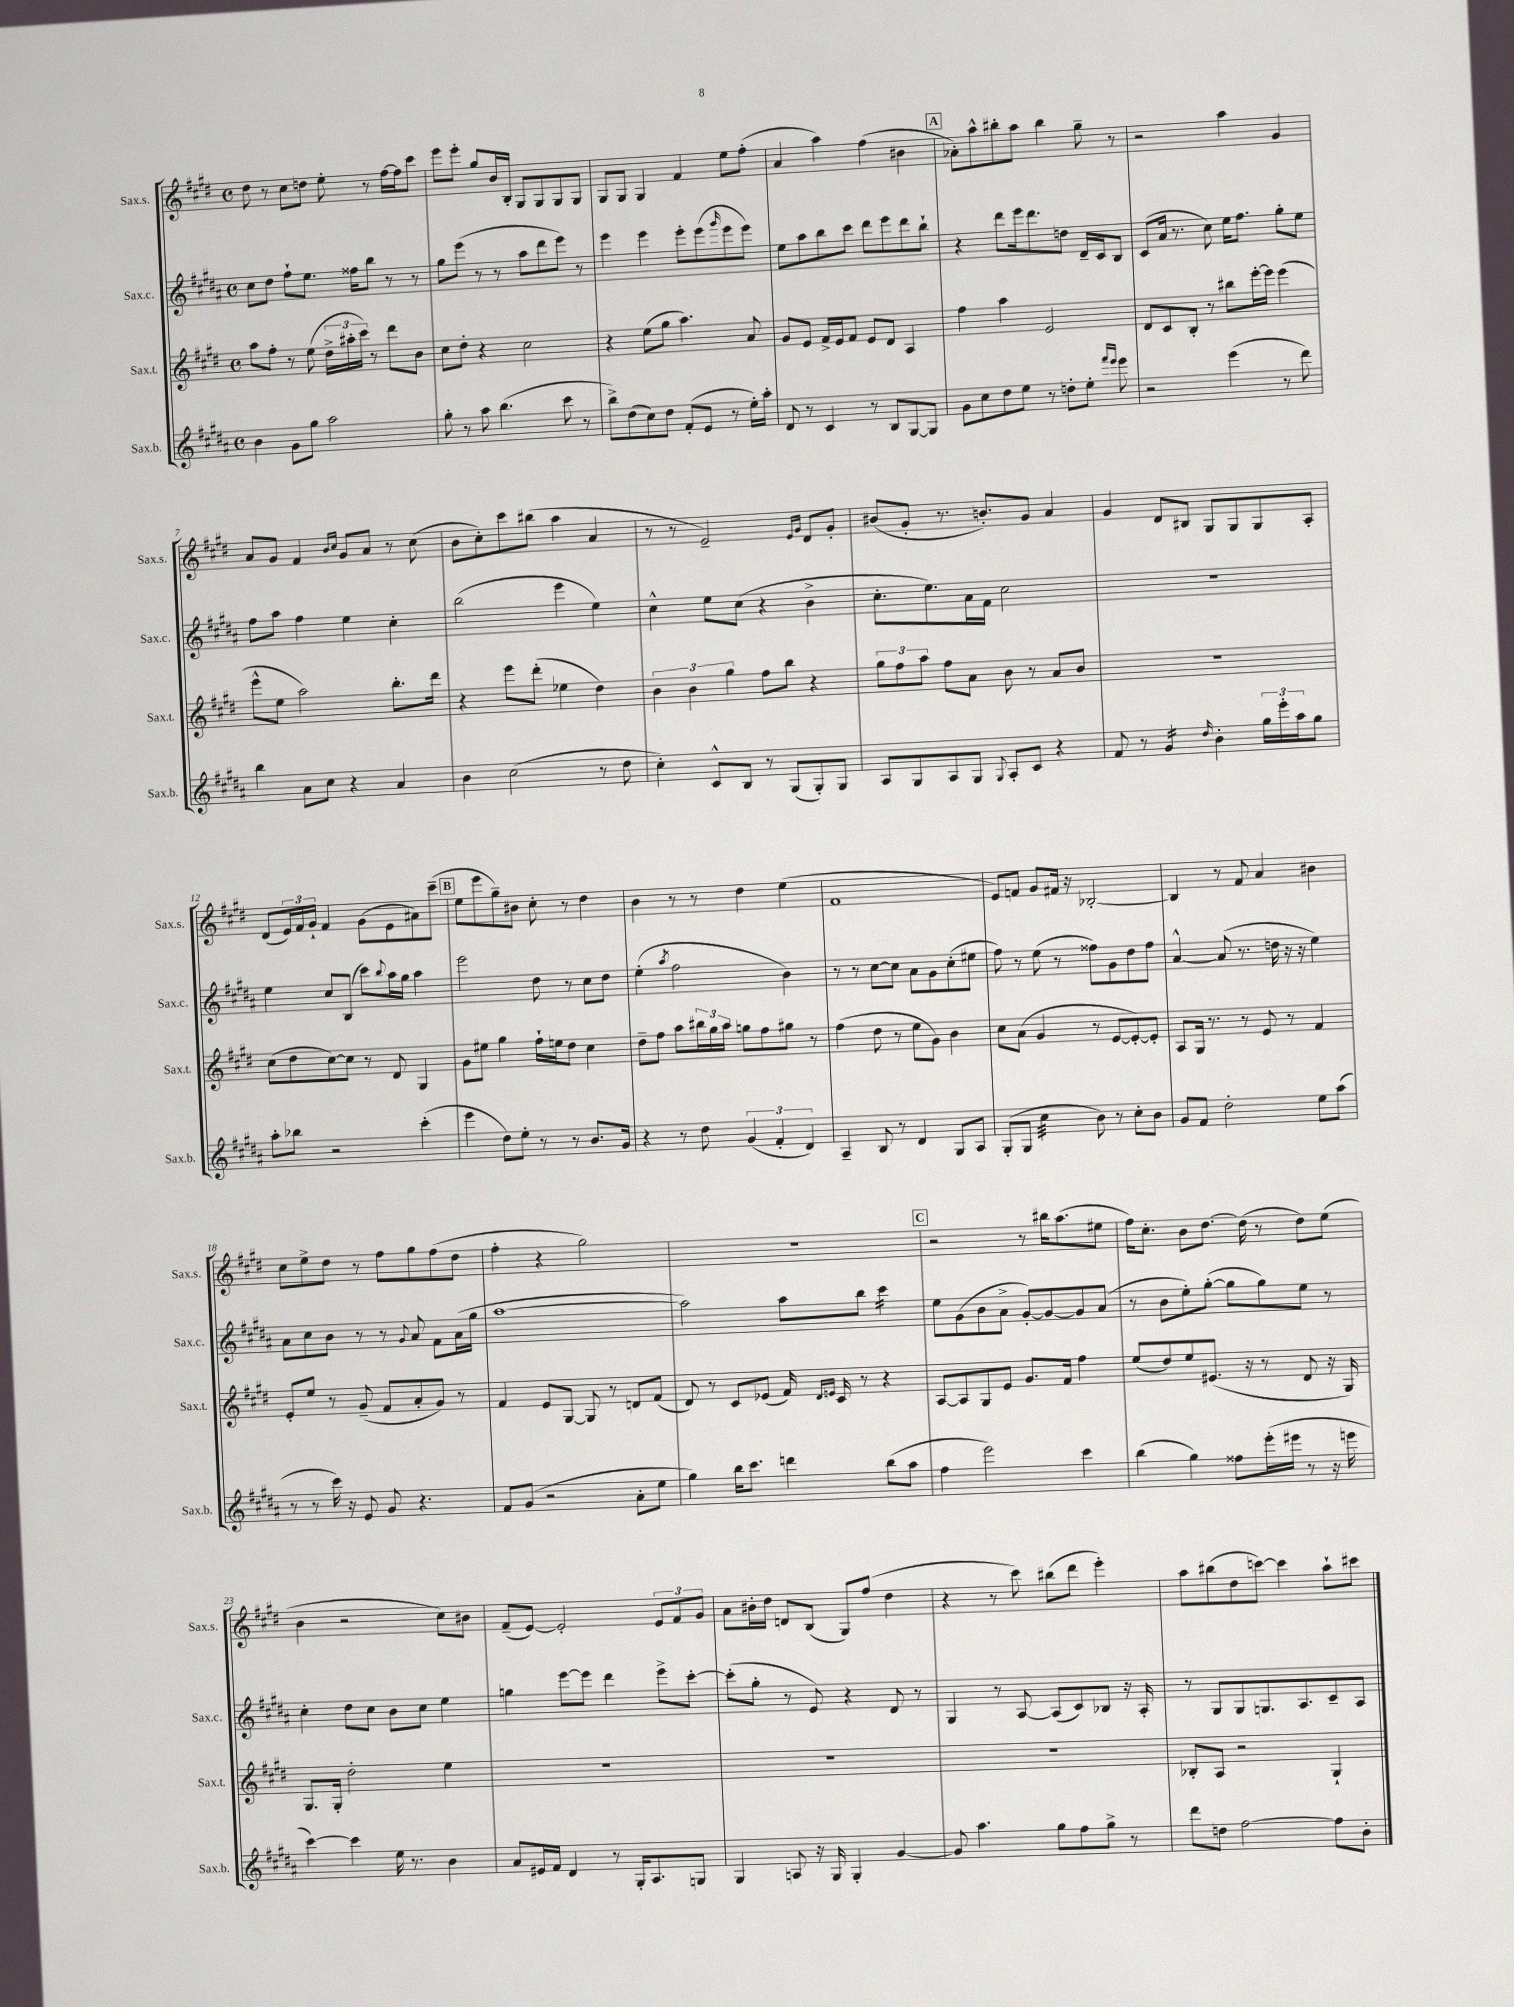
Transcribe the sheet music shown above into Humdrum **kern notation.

**kern	**kern	**kern	**kern
*part4	*part3	*part2	*part1
*staff4	*staff3	*staff2	*staff1
*I"Sax.b.	*I"Sax.t.	*I"Sax.c.	*I"Sax.s.
*I'Sax.b.	*I'Sax.t.	*I'Sax.c.	*I'Sax.s.
*clefG2	*clefG2	*clefG2	*clefG2
*k[f#c#g#d#a#]	*k[f#c#g#d#]	*k[f#c#g#d#a#]	*k[f#c#g#d#]
*M4/4	*M4/4	*M4/4	*M4/4
*met(c)	*met(c)	*met(c)	*met(c)
=1	=1	=1	=1
4b\	8aa\L	8cc#\L	8dd#\
.	8ff#'\J	8dd#\J	8r
8g#\L	8r	8ff#`\L	8cc#\L
8gg#\J	(8ee\	8.ee\J	8ddn\J
2aa#\	24dd#^\LL	.	8ee'\
.	24aa#X'\	.	.
.	.	16ff##X\KL	.
.	24ccc#\JJ)	.	.
.	8r	8bb\J	8r
.	8ddd#\L	8r	[16ff#\LL
.	.	.	16ff#\J]
.	8b\J	8r	8ccc#\J
=2	=2	=2	=2
8gg#'\	8cc#\L	8gg#\L	8eee\L
8r	8dd#'\J	(8eee\J	8eee'\J
8aa#\	4r	8r	8gg#/L
(4.bb\	.	8r	16b/L
.	.	.	16B'/JJ
.	2cc#\	8aa#\L	8G#/L
.	.	8ddd#\	8G#/
8ccc#\	.	8eee\J)	8G#/
8r	.	8r	8G#/J
=3	=3	=3	=3
8bb^\L)	4r	4eee\	8G#/L
(8dd#\	.	.	8G#/J
8cc#\)	(8ee\L	4eee\	4G#/
8dd#\J	8gg#\J	.	.
(8f#'/L	4.aa\)	8eee'\L	4f#/
8e/J	.	(8eee\	.
.	.	16qqggg#/	.
8r	.	8eee\	8ee\L
16ee'\LL)	8a/	8eee\J)	(8ff#'\J
16aa#'\JJ	.	.	.
=4	=4	=4	=4
8d#/	8g#/L	8ee\L	4a/
8r	8e/J	8aa#\	.
4c#/	16f#^/LL	8bb\	4aa\)
.	16e/J	.	.
.	8f#/J	8ccc#\J	.
8r	8e/L	8ddd#\L	(4ff#\
8B/L	8d#/J	8eee\	.
[8G#/	4A/	8ddd#\	4b#X\
8G#/J]	.	8bb`\J	.
!!LO:REH:place=s1:t=A
=5	=5	=5	=5
8g#\L	4ff#\	4r	8a-X'\L)
8cc#\	.	.	8aa^^\
8dd#\	4aa\	8ddd#\L	8bb#X'\
8ee\J	.	16eee\k	8aa\J
.	.	8.ddd#\	.
8r	2e/	.	4bb#\
8ddn'\L	.	8ddn\J	.
8ee'\J	.	16d#~/LL	8gg#~\
.	.	16c#/J	.
16qqfff#/LL	.	.	.
16qqeee/JJ	.	.	.
8eee\	.	8B/J	8r
=6	=6	=6	=6
2r	8d#/L	(8c#/L	2r
.	8c#/	16a#/Jk	.
.	.	8.r	.
.	8B'/J	.	.
.	8r	8cc#\)	.
(4eee\	8bb#X\L	16ee\KL	4aa\
.	.	8.ff#\J	.
.	[16eee'\L	.	.
.	16eee\JJ]	.	.
8r	(4eee\	8gg#'\L	4g#/
8ddd#\)	.	8ee\J	.
!!LO:LB:g=z
=7	=7	=7	=7
4bb\	8eee^^\L	8ff#\L	8a/L
.	8ee\J	8aa#\J	8g#/J
8a#\L	2aa\)	4ff#\	4f#/
8cc#\J	.	.	.
.	.	.	16qqb/LL
.	.	.	16qqcc#/JJ
4r	.	4ee\	8g#/L
.	.	.	8a/J
4a#/	8.bb'\L	4cc#'\	8r
.	.	.	(8cc#\
.	16ddd#\Jk	.	.
=8	=8	=8	=8
4b\	4r	(2bb\	8b\L
.	.	.	8cc#'\)
(2cc#\	8eee\L	.	8ccc#\
.	(8ddd#'\J	.	(8bb#X\J
.	4ee-X\	4eee\	4aa\
8r	4dd#\)	4ee\)	4a/
8dd#\	.	.	.
=9	=9	=9	=9
4cc#'\)	6b\	4cc#^^\	8r
.	.	.	8r
.	6b\	.	.
8c#^^/L	.	8ee\L	2e~/)
.	6gg#\	.	.
8B/J	.	(8cc#\J	.
8r	8ff#\L	4r	.
(8G#/L	8bb\J	.	.
.	.	.	16qqe/LL
.	.	.	16qqg#/JJ
8G#'/)	4r	4b^\	8d#/L
8G#/J	.	.	8g#'/J
=10	=10	=10	=10
8A#/L	12gg#\L	8.cc#'\L	(8b#X/L
.	12ff#\	.	.
8G#/	.	.	8g#'/J
.	12aa\J	.	.
.	.	8.ee\)	.
8A#/	8ff#\L	.	8.r
8G#/J	8a\J	16a#\L	.
.	.	16f#\JJ	8.bn'/L)
8qqG#/	.	.	.
8A#'/L	8b\	2cc#\	.
8c#/J	8r	.	8g#/J
4r	8a/L	.	4a/
.	8b/J	.	.
=11	=11	=11	=11
8f#/	1r	1r	4g#/
8r	.	.	.
*tremolo	*	*	*
16g#/LL	.	.	8d#/L
16g#/	.	.	.
16g#/	.	.	8B#X/J
16g#/JJ	.	.	.
*Xtremolo	*	*	*
16qqdd#/	.	.	.
4b'\	.	.	8G#/L
.	.	.	8G#/
24gg#\LL	.	.	8G#/
24eee'\	.	.	.
24aa#\J	.	.	.
8gg#\J	.	.	8A'/J
!!LO:LB:g=z
=12	=12	=12	=12
8aa#'\L	(8cc#\L	4ee\	(8d#/L
8bb-X\J	8dd#\	.	24e/L)
.	.	.	24f#/
.	.	.	24g#`/JJ
2r	[8cc#\)	8cc#/L	4f#/
.	8cc#\J]	(8B/J	.
.	8r	8ccc#\L)	(8g#\L
.	.	8qqbb/	.
.	8d#/	16aa#\L	8e\
.	.	16gg#\JJ	.
(4ccc#'\	4G#/	4aa#\	8a#X\)
.	.	.	(8ccc#~\J
!!LO:REH:place=s1:t=B
=13	=13	=13	=13
4eee\	8g#\L	2eee\	8ee\L
.	8ee#X\J	.	8eee\
8dd#\L)	4gg#\	.	8gg#~\)
8ee'\J	.	.	8b#X\J
8r	16ff#`\LL	8dd#\	8cc#'\
.	16een\J	.	.
8r	8dd#\J	8r	8r
8.b/L	4cc#\	8cc#\L	4dd#\
.	.	8dd#\J	.
16g#/Jk	.	.	.
=14	=14	=14	=14
4r	8dd#~\L	(4ee'\	4b\
.	8ff#\J	.	.
.	.	8qaa#/	.
8r	8aa\L	2ff#\	8r
8dd#\	24bb#X\L	.	8r
.	24gg#\	.	.
.	24aa\JJ	.	.
(6g#/	8ggn\L	.	4dd#\
.	8ff#\	.	.
6f#'/	.	.	.
.	8gg#X\J	4b\)	(4ee\
6d#/)	.	.	.
.	8r	.	.
=15	=15	=15	=15
4A#~/	(4ff#\	8r	1f#
.	.	8r	.
8B/	8dd#\	[8cc#\L	.
8r	8r	8cc#\J]	.
4d#/	8ee\L	8a#\L	.
.	8g#\J)	8g#\	.
8G#/L	4b\	(8cc#'\	.
8A#/J	.	8ee#X\J	.
=16	=16	=16	=16
(8G#'/L	8cc#\L	8ff#\)	8e/L)
8G#/J	(8a\J	8r	8fn/J
*tremolo	*	*	*
32cc#\LLL	4g#/	(8ee\	8g#/L
32cc#\	.	.	.
32cc#\	.	.	.
32cc#\	.	.	.
32cc#\	.	8r	16f#X/Jk
32cc#\	.	.	.
32cc#\	.	.	16r
32cc#\JJJ	.	.	.
*Xtremolo	*	*	*
8b\)	8r	8ff##X\L)	[2B-X'/
8r	[8e/L	8g#\	.
8cc#'\L	8e'/_)	8dd#\	.
8b\J	8e'/J]	8ff##\J	.
=17	=17	=17	=17
8g#/L	8A/L	[4a#^^/	4B-/]
8f#/J	16G#/Jk	.	.
.	8.r	.	.
2dd#'\	.	(8a#/]	8r
.	8r	8.r	8f#/
.	8e/	.	4a/
.	.	16ddn\	.
.	8r	16r	.
.	.	16r	.
8ee\L	4f#/	4ee\)	4b#X\
(8aa#\J	.	.	.
!!LO:LB:g=z
=18	=18	=18	=18
8r	8e'/L	8a#\L	8cc#\L
8r	8ee/J	8cc#\	8ee^\
16ccc#\)	8r	8b\J	8dd#\J
16r	.	.	.
8e/	(8g#~/	8r	8r
8g#/	8f#/L	8r	8ff#\L
.	.	8qqg#/	.
4.r	8a'/	8a#/	8gg#\
.	8g#/J)	8f#\L	(8ff#\
.	8r	(16a#\L	8dd#\J
.	.	16gg#\JJ	.
=19	=19	=19	=19
8f#/L	4f#/	[1aa#	4ff#'\
(8g#/J	.	.	.
2r	8e/L	.	4r
.	[8G#/J	.	.
.	8G#/]	.	2gg#\)
.	8r	.	.
8a#'\L	8dn/L	.	.
8ee\J	(8f#/J	.	.
=20	=20	=20	=20
4gg#\)	8d#/)	2aa#\])	1r
.	8r	.	.
16bb\KL	8c#/L	.	.
8.ccc#\J	.	.	.
.	(8e-X/J	.	.
4dddn\	16f#/)	8aa#\L	.
.	16qqd#/LL	.	.
.	16qqen/JJ	.	.
.	16c#/	.	.
.	8r	8bb\J	.
*	*	*tremolo	*
(8bb\L	4r	16ccc#\LL	.
.	.	16ccc#\	.
8aa#\J	.	16ccc#\	.
.	.	16ccc#\JJ	.
*	*	*Xtremolo	*
!!LO:REH:place=s1:t=C
=21	=21	=21	=21
4ff#\	[8A/L	8ee\L	2r
.	8A/]	(8g#\	.
2eee\)	8G#/	8b\	.
.	8e/J	8a#^\J	.
.	8.g#/L	[8g#'/L)	8r
.	.	8g#/_	16bb#X\KL
.	16f#/Jk	.	(8.aa\
4ccc#\	4ff#\	8g#/]	.
.	.	(8a#/J	8ee#X\J
=22	=22	=22	=22
(4bb\	(8ee/L	8r	16ff#\KL)
.	.	.	8.cc#'\J
.	8dd#/)	8b\L	.
4gg#\)	8ee/	8ee'\)	8b\L
.	(8.e#X/J	([8gg#'\J	[8.dd#\J
8ff##X\L	.	8gg#\L]	.
.	16r	.	(16dd#\]
(16eee'\L	8r	8gg#\)	8r
16eee#X\JJ	.	.	.
8r	8d#/	8ee\J	8dd#\L)
16r	16r	8r	(8ee\J
16eeen\	16G#/)	.	.
!!LO:LB:g=z
=23	=23	=23	=23
[4ccc#\)	8.G#/L	4cc#'\	4b\
.	16G#'/Jk	.	.
4ccc#\]	2dd#'\	8dd#\L	2r
.	.	8cc#\J	.
16ee\	.	8b\L	.
8.r	.	.	.
.	.	8cc#\J	.
4b\	4ee\	4ee\	8cc#\L)
.	.	.	8b#X\J
=24	=24	=24	=24
8a#/L	1r	4ggn\	(8f#~/L
16e#X/L	.	.	[8e/J)
16f#/JJ	.	.	.
4d#/	.	[8eee\L	2e'/]
.	.	8eee\J]	.
8r	.	4ddd#\	.
16G#'/KL	.	.	.
8.A#/	.	.	.
.	.	8eee^\L	12e/L
.	.	.	12f#/
8Gn/J	.	[8ccc#'\J	.
.	.	.	12g#/J
=25	=25	=25	=25
4G#/	1r	(8ccc#'\L]	8a\L
.	.	8gg#'\J	16b#X'\L
.	.	.	16dd#\JJ
8An/	.	8r	8dn/L
16r	.	8e/)	(8B/J
16G#/	.	.	.
4G#'/	.	4r	8G#/L)
.	.	.	(8ff#/J
[4g#/	.	8d#/	4dd#\
.	.	8r	.
=26	=26	=26	=26
8g#/]	1r	4G#/	4r
4.aa#\	.	.	.
.	.	8r	8r
.	.	[8A#/	8ccc#\)
8gg#\L	.	(8A#/L]	(8bb#X\L
8ff#\	.	8c#/)	8ddd#\J
8gg#^\J	.	8B-X/J	4eee'\)
8r	.	16r	.
.	.	16A#'/	.
=27	=27	=27	=27
8ddd#\L	8B-X'/L	8r	8aa\L
8ddn\J	8A/J	8G#/L	(8bb#X\
[2ff#\	2r	8G#/	8dd#\
.	.	8.Gn/	[8cccn\J)
.	.	.	4ccc\]
.	.	8.A#/	.
8ff#\L]	4G#`/	8c#~/	8aa`\L
8b'\J	.	8A#/J	8ccc#X\J
==	==	==	==
*-	*-	*-	*-
